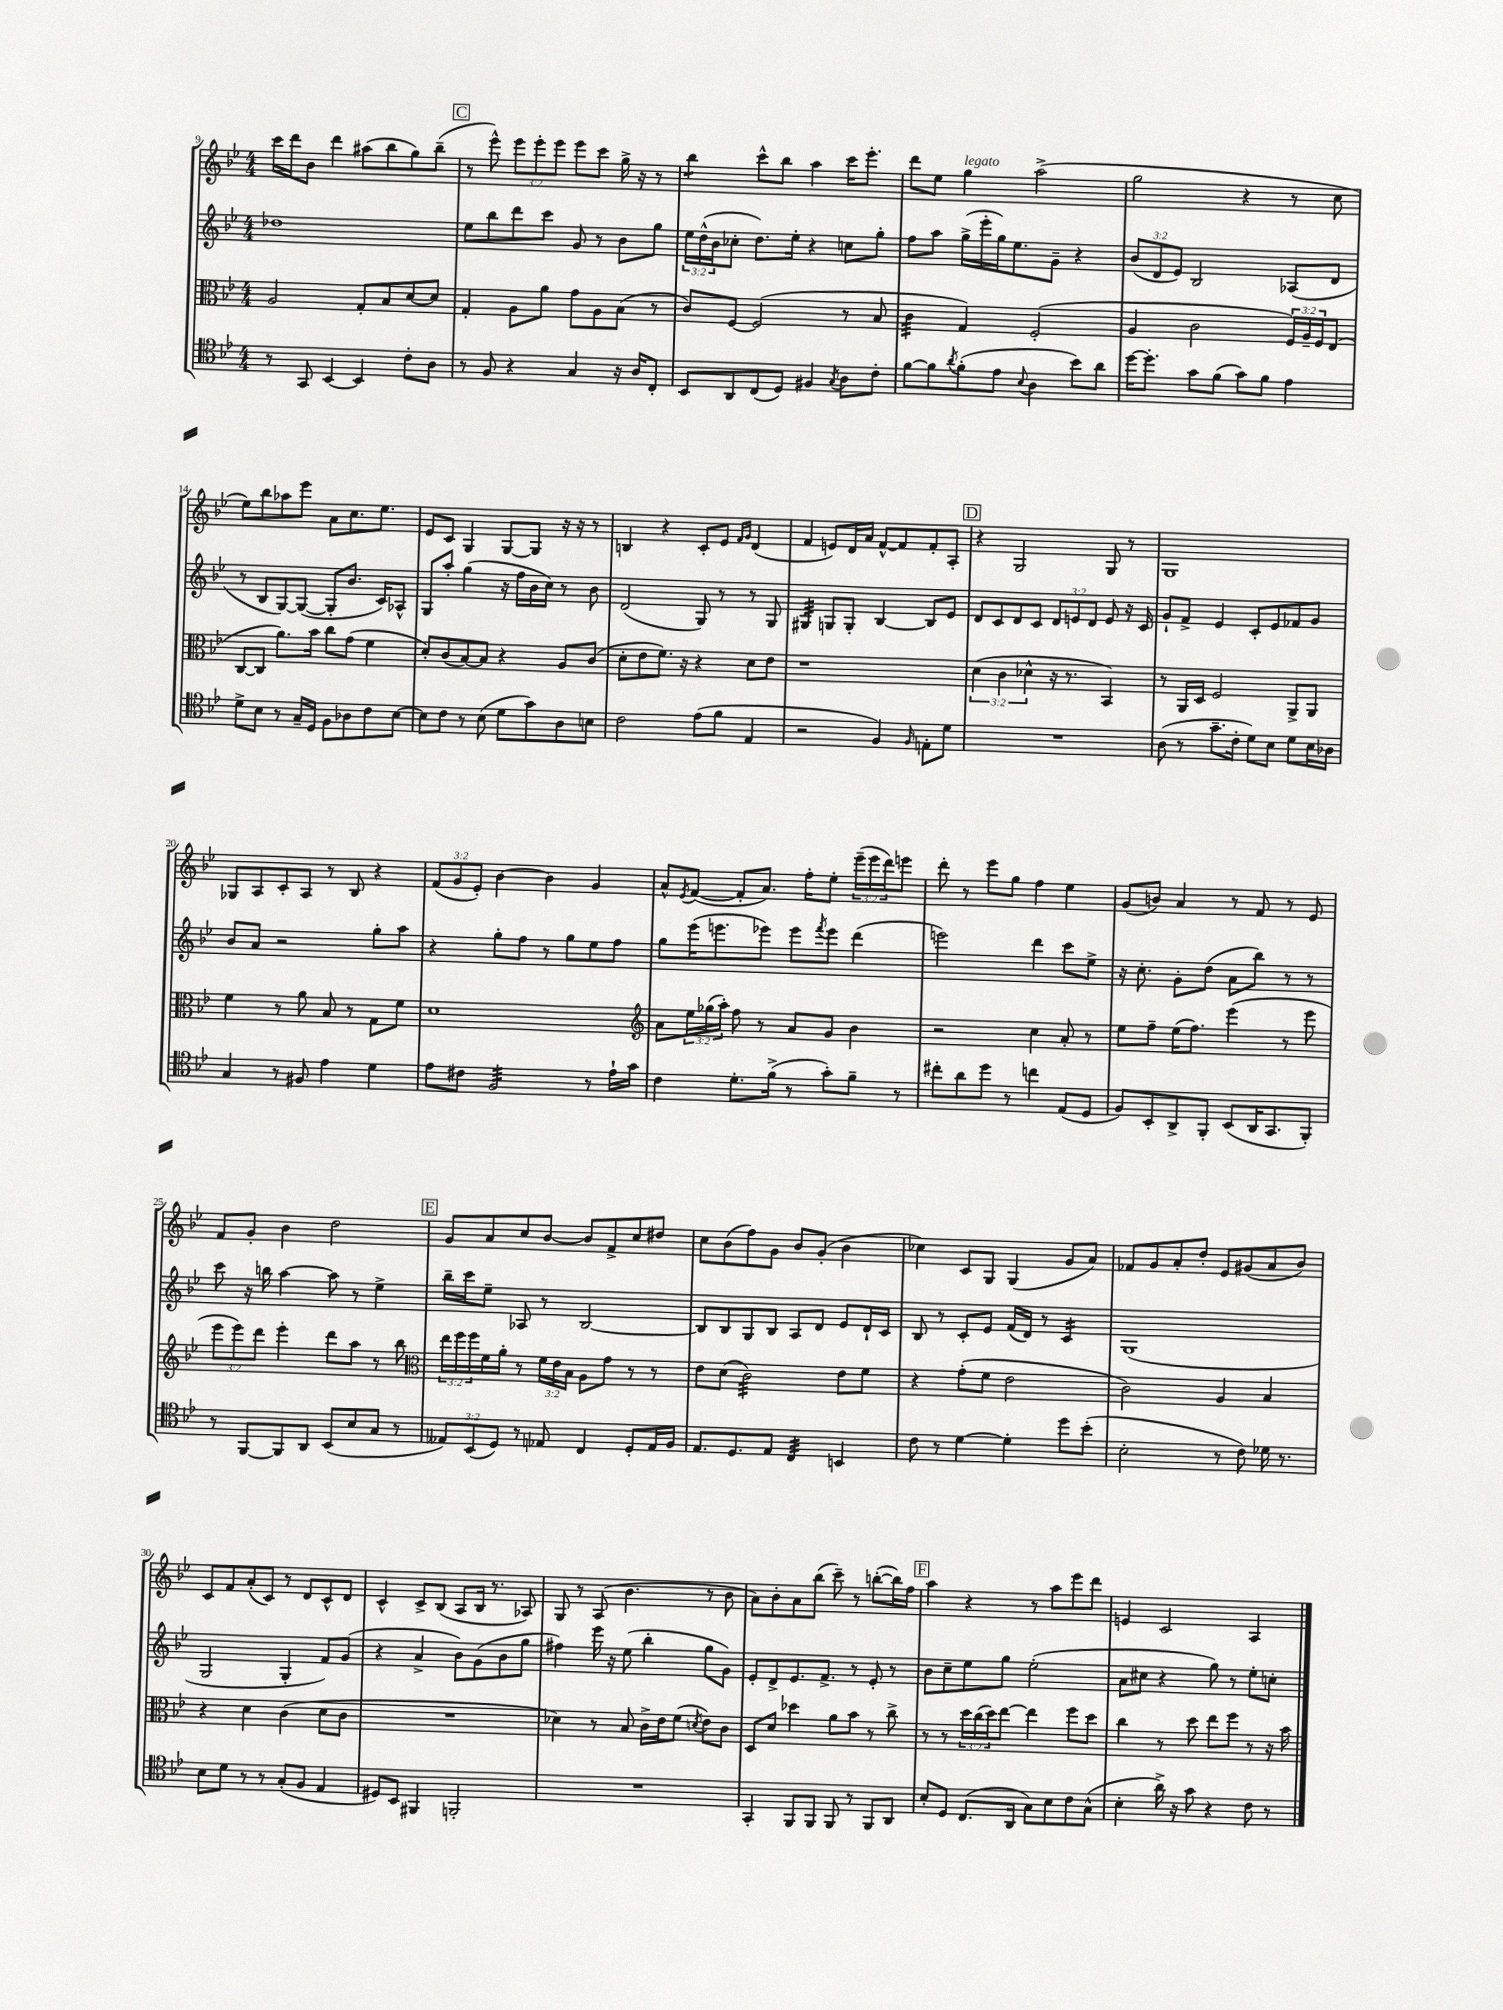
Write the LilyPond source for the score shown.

<<
\new StaffGroup <<
\new Staff = "s0" {
    \clef treble \key bes \major \numericTimeSignature \time 4/4 \override Staff.TupletNumber.text = #tuplet-number::calc-fraction-text
    c'''16 d'''16 bes'8 d'''4 ais''8( bes''8 g''8) bes''8--( |
    \mark \markup { \box "C" } r8 ees'''8-^) \tuplet 3/2 { ees'''8 ees'''8-. ees'''8 } ees'''8 c'''8 g''16-> r16 r8 |
    bes''4:8 c'''8-^ bes''8 a''4 c'''16 ees'''8.-. |
    d'''8 ees''8 g''4^\markup { \italic "legato" } a''2->( |
    g''2 r4 r8 c''8 |
    ees''8) bes''8 aes''8 ees'''8 a'8 c''8. ees''8. |
    ees'8 c'8 g4 g8~ g8 r16 r16 r8 |
    b4 r4 c'8-. ees'8 \grace { f'16 g'16 } d'4( |
    f'4 e'8) d'16 a'16 f'8~-^ f'8 f'8-. a8-. |
    \mark \markup { \box "D" } r4 g2 g8 r8 |
    g1 |
    ges8 a8 c'8-. a8 r8 bes8 r4 |
    \tuplet 3/2 { f'8( g'8 ees'8-.) } bes'4~ bes'4 g'4 |
    a'8-^ \acciaccatura { ees'8 } f'8~( f'8-. a'8.) f''16-. ees''8-. \tuplet 3/2 { ees'''16--( ees'''16 d'''16) } e'''8 |
    d'''8-. r8 ees'''8 g''8 f''4 ees''4 |
    g'8( b'8) a'4 r8 f'8 r8 ees'8 |
    f'8 g'8-. bes'4 d''2 |
    \mark \markup { \box "E" } g'8 a'8 c''8 bes'8~ bes'8 f'8-> c''8 dis''8 |
    c''8 bes'8( f''8) g'8 bes'8 g'8-.( bes'4 |
    ces''4) c'8 g8 g4( g'8 a'8) |
    fes'8 g'8 a'8-. d''8-. ees'8 gis'8( a'8 bes'8) |
    c'8 f'8 a'8-.( c'8) r8 d'8 c'8-^ d'8 |
    c'4-^ c'8-> bes8( a8 bes16 r8. aes8) |
    g8 r8 a8( bes'4. r8 bes'8 |
    a'8) bes'8-. a'8 bes''8( c'''8--) r8 b''8~-.( b''16) f''16 |
    \mark \markup { \box "F" } a''4 r4 r8 a''8 ees'''8 d'''8 |
    e'4 c'2 a4 \bar "|." |
}
\new Staff = "s1" {
    \clef treble \key bes \major \numericTimeSignature \time 4/4 \override Staff.TupletNumber.text = #tuplet-number::calc-fraction-text
    des''1 |
    \mark \markup { \box "C" } ees''8 bes''8 d'''8 c'''8 g'8 r8 bes'8 g''8 |
    \tuplet 3/2 { ees''16 d''16-^( bes'16 } ces''8-. d''8.) ees''16-. r4 c''8 g''8-. |
    f''8 a''8 g''16->( ees'''16-. g''16) ees''8. g'8-- r4 |
    \tuplet 3/2 { bes'8( d'8 ees'8) } bes2 aes8( d'8 |
    r8 bes8 g8~) g8~( g8-. bes'8. c'16) aes8-^ |
    g8 a''8-. g''4( r16 f''16 bes'16 c''16) r8 bes'8 |
    d'2( g8) r8 r8 g8 |
    gis4:32 g8 g8-. bes4~ bes8 ees'8 |
    \mark \markup { \box "D" } d'8 c'8 d'8 c'8 \tuplet 3/2 { d'8 e'8 d'8 } e'8 r16 c'16 |
    g'8-! f'8-> ees'4 c'8-. ees'8 fes'8 g'8 |
    bes'8 a'8 r2 g''8-. a''8 |
    r4 g''8-. f''8 r8 g''8 ees''8 f''8 |
    g''8 ees'''16( e'''8. ees'''8) ees'''8 \acciaccatura { f'''8 } ees'''8 d'''4( |
    e'''2) d'''4 c'''8 ees''8-> |
    r16 c''8.-. g'8-. d''8( a'8 bes''8) r8 r8 |
    c'''8 r16 b''16 a''4~ a''8 r8 ees''4-> |
    \mark \markup { \box "E" } bes''16-- c'''16 ees''8-- aes8 r8 bes2~ |
    bes8 bes8 g8 bes8 a8 d'8 ees'8 d'16-! c'16 |
    bes8 r8 c'8-. ees'8 f'16( d'16) r8 c'4:16 |
    g1( |
    g2 g4-. f'8) g'8( |
    r4 a'4-> bes'8) g'8( bes'8 g''8 |
    fis''4) ees'''16 r16 ees''8( bes''4-. g''8 g'8) |
    ees'8-. d'8-> ees'8. f'8.-> r8 ees'8-. r8 |
    \mark \markup { \box "F" } bes'8 c''8-- ees''8 g''8 ees''2-.( |
    a'8 cis''8 r4 g''8) r8 ees''8-. c''8-. \bar "|." |
}
\new Staff = "s2" {
    \clef alto \key bes \major \numericTimeSignature \time 4/4 \override Staff.TupletNumber.text = #tuplet-number::calc-fraction-text
    a2 g8-. bes8 d'8~ d'8 |
    \mark \markup { \box "C" } g4-. a8 a'8 g'8 a8 bes8( r8 |
    c'8) f8~ f2( r8 bes8 |
    c'4:32 g4) f2-.( |
    a4 c'2 \tuplet 3/2 { f16) a16-- f16 } ees8( |
    c8~ c8 a'8.) bes'16 c''8 g'8( f'4 |
    d'8-.) c'8( bes8~) bes8 r4 a8 c'8( |
    d'8-. ees'8 f'8.) r16 r4 d'8 ees'8 |
    r1 |
    \mark \markup { \box "D" } \tuplet 3/2 { d'4( c'4 des'4-^ } r16 r8. bes,4) |
    r8 a,16 d16 f2 a,8-> a,8 |
    f'4 r8 a'8 bes8 r8 g8 f'8 |
    d'1 |
    \clef treble a'8 \tuplet 3/2 { ees''16 ges''16( a''16-.) } f''8 r8 a'8 g'8 bes'4 |
    r2 c''4 a'8-. r8 |
    ees''8 f''8-- ees''16( f''8.) ees'''4( r8 ees'''8 |
    \tuplet 3/2 { ees'''8 ees'''8) d'''8 } ees'''4-. d'''8 a''8 r8 bes''8 |
    \mark \markup { \box "E" } \clef alto \tuplet 3/2 { ees''16 f''16 f''16 } f'16 a'16-. r8 \tuplet 3/2 { f'16 ees'16 bes16 } a8 g'8 r8 r8 |
    ees'8 d'8( c'2:32) ees'8 f'8 |
    r4 g'8-.( f'8 ees'2 |
    c'2) a4 bes4 |
    r4 d'4 c'4( d'8 c'8 |
    R1 |
    des'4) r8 bes8 c'16-> ees'16 f'8( \acciaccatura { d'8 } ees'8) c'8 |
    d8 d'8 des''4 a'8 bes'8 r8 c''8-> |
    \mark \markup { \box "F" } r8 r8 \tuplet 3/2 { d''16 c''16( d''16) } ees''8~ ees''4 f''8 d''8 |
    c''4 r8 d''8 ees''8 f''8 r8 r16 bes'16 \bar "|." |
}
\new Staff = "s3" {
    \clef tenor \key bes \major \numericTimeSignature \time 4/4 \override Staff.TupletNumber.text = #tuplet-number::calc-fraction-text
    r8 g,8 bes,4~ bes,4 c'8-. a8 |
    \mark \markup { \box "C" } r8 f8 r4 g4 r16 a16 c8-. |
    bes,8 a,8 c8( d8) fis4 \acciaccatura { g8 } a8 c'8-. |
    f'8~ f'8 \acciaccatura { a'8 } f'8-.( ees'8 \appoggiatura { bes8 } a4 bes'8) a'8 |
    d''16~ d''8.-. g'8 f'8( g'8) f'8 ees'4 |
    d'8-> bes8 r8 g16-- d16 f8 aes8 c'8 bes8~ |
    bes8 c'8 r8 bes8( d'8 g'8) a8 b8 |
    c'2 ees'8( f'8 ees4 |
    r2 f4) \grace { f16 } e8-. d'8 |
    \mark \markup { \box "D" } R1 |
    a8( r8 g'8.-- c'16-. d'8) bes8 d'8 bes16 aes16 |
    g4 r8 fis8 ees'4 d'4 |
    ees'8 cis'8 f2:32 r8 ees'16-! g'16 |
    c'4 d'8.-. f'16->( r8 g'8-.) f'8-- r8 |
    cis''8-. a'8 d''8 r8 c''4 ees8( d8 |
    f8) bes,8-. a,8-> f,8-. bes,8( a,16 g,8. f,8-.) |
    r8 f,8~ f,8 a,8 bes,8( bes8 g8 r8 |
    \mark \markup { \box "E" } \tuplet 3/2 { eeses8) bes,8( d8) } r8 ees8 c4 d8-. ees16 f16 |
    ees8. d8. ees8 c4:32 b,4 |
    c'8 r8 d'4~ d'4-. d''8 bes'8-.( |
    bes2-. r8 c'8) des'16 r8. |
    bes8 d'8 r8 r8 g8-.( f8 ees4 |
    dis8) bes,8 fis,4 f,2-. |
    R1 |
    g,4-. f,8 f,8 f,8 r8 f,8 a,8 |
    \mark \markup { \box "F" } bes8-. d8 c8.( a,16 g8) bes8 c'8 g8-^( |
    bes4-. a'16->) r16 g'8 r4 c'8 r8 \bar "|." |
}
>>
>>
\layout { \context { \Score currentBarNumber = #9 } }
